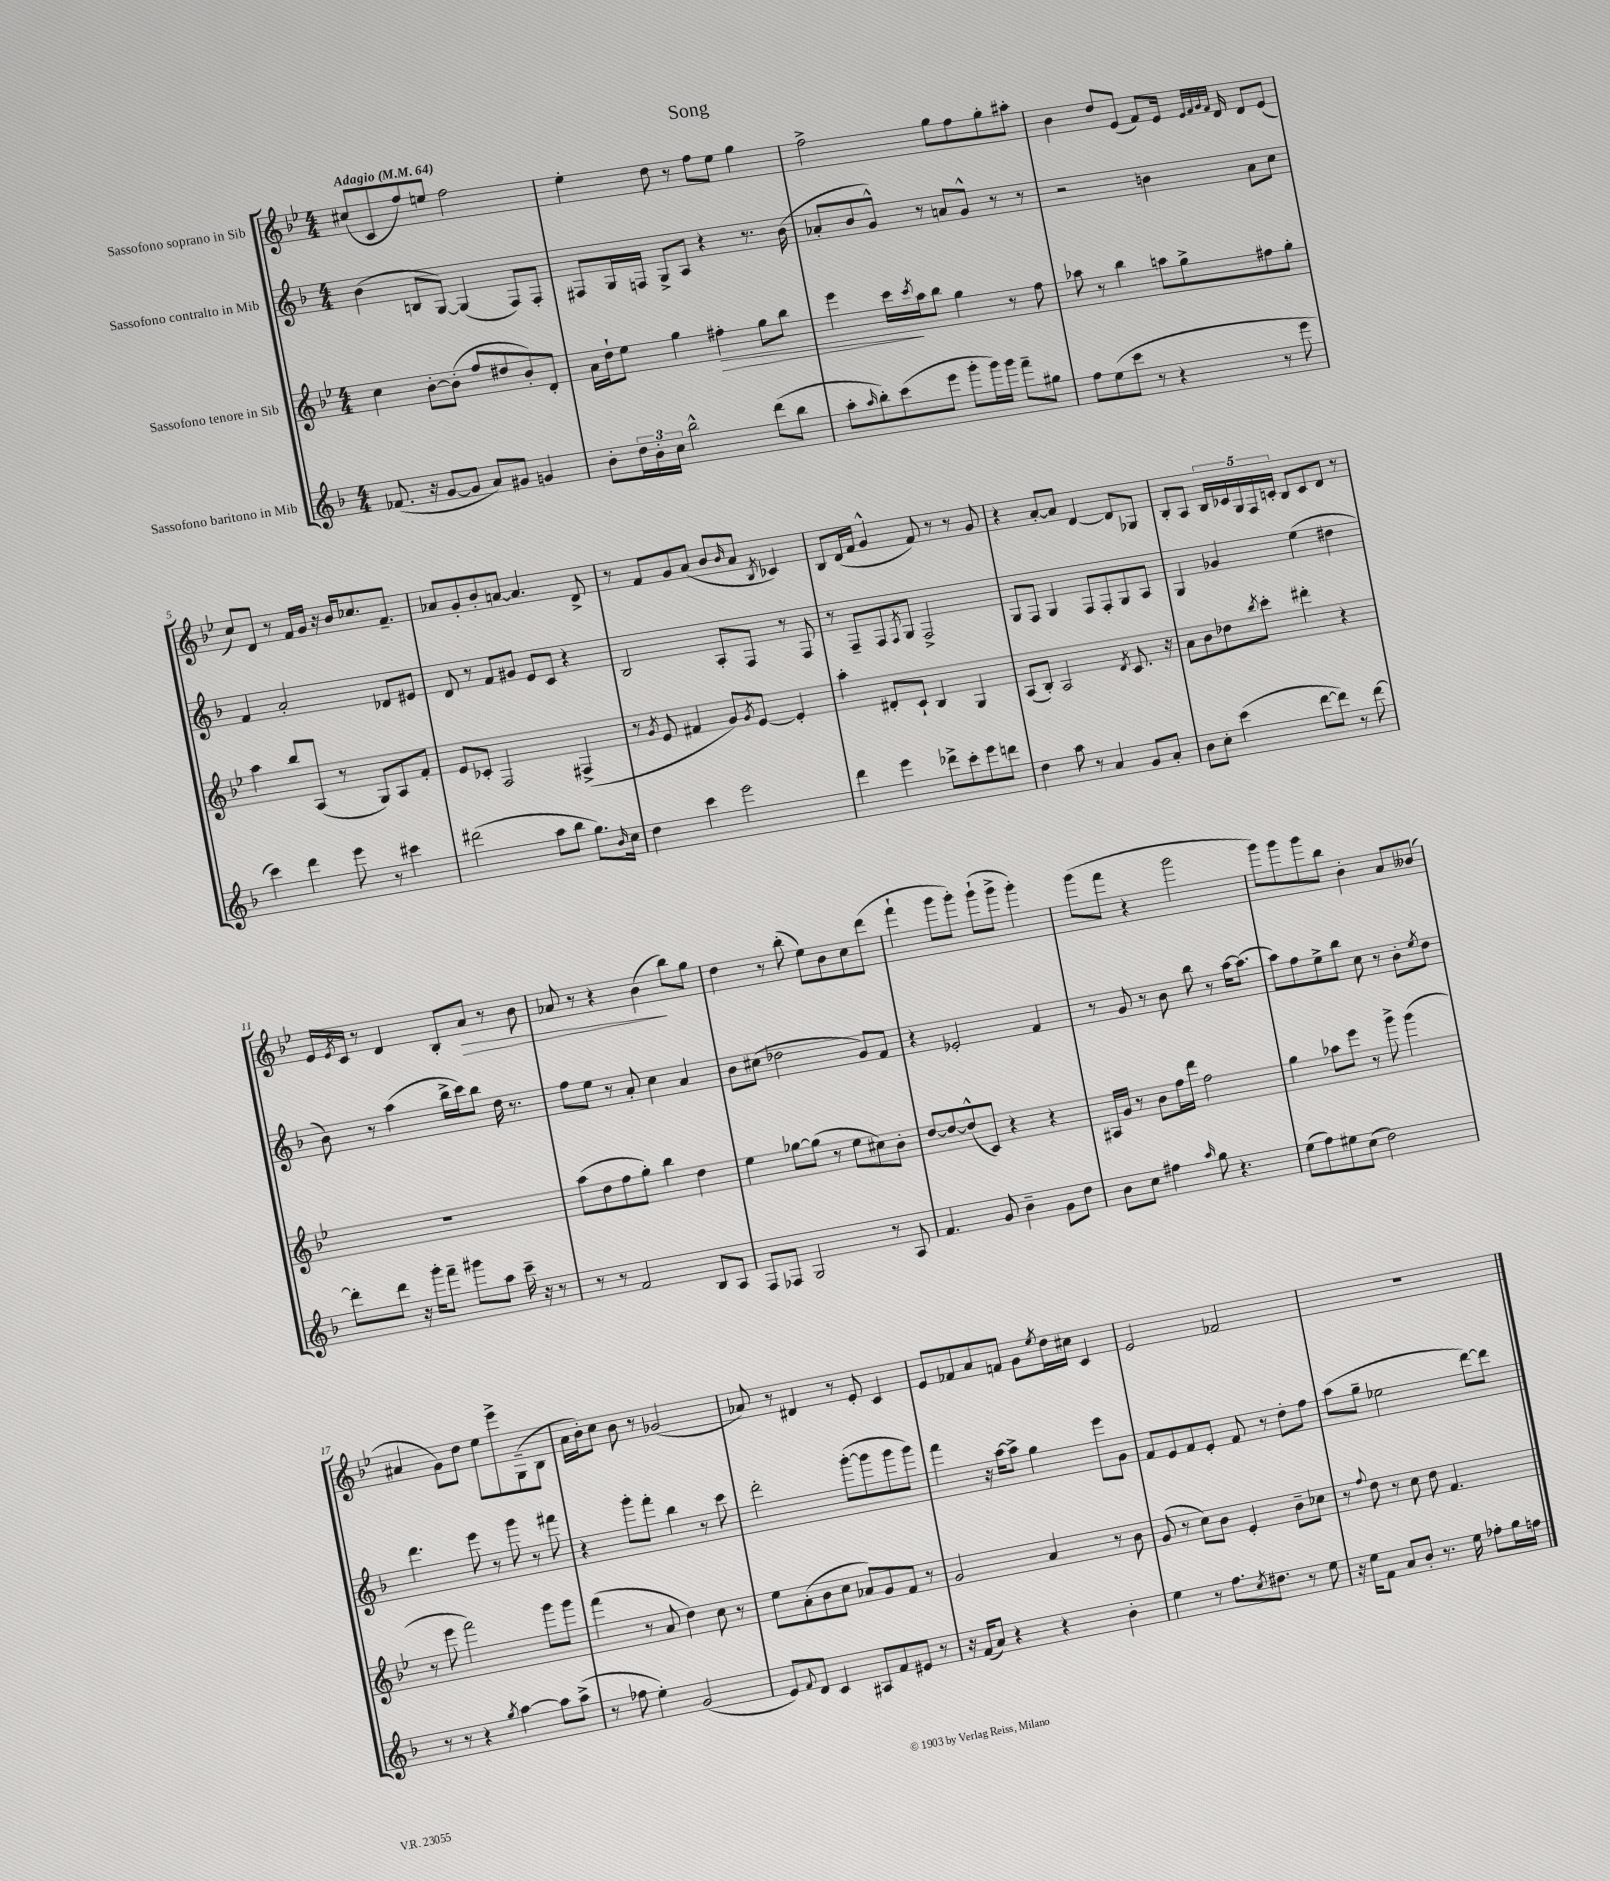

**kern	**kern	**dynam	**kern	**kern	**dynam
*part4	*part3	*part3	*part2	*part1	*part1
*staff4	*staff3	*staff3	*staff2	*staff1	*staff1
*I"Sassofono baritono in Mib	*I"Sassofono tenore in Sib	*	*I"Sassofono contralto in Mib	*I"Sassofono soprano in Sib	*
*clefG2	*clefG2	*	*clefG2	*clefG2	*
*k[b-]	*k[b-e-]	*	*k[b-]	*k[b-e-]	*
*M4/4	*M4/4	*	*M4/4	*M4/4	*
*MM64	*MM64	*	*MM64	*MM64	*
=1	=1	=1	=1	=1	=1
!	!	!	!	!LO:TX:a:B:t=Adagio	!
(8.f-X/	4cc\	.	(4b-\	(8cc#X/L	.
.	.	.	.	8c/	.
16r	.	.	.	.	.
[8g/L	[8b-'\L	.	8Bn/L	8ff/)	.
8g/J]	(8b-'\J]	.	[8G/J)	8een/J	.
8a/L)	8ff/L	.	(4G/]	2ff\	.
8g#X/J	8dd#X/	.	.	.	.
4gn/	8b-'/)	.	8F/L)	.	.
.	8d'/J	.	8F'/J	.	.
=2	=2	=2	=2	=2	=2
8b-'\L	16a\LL	.	8F#X/L	4ee-'\	.
.	16dd`\J	.	.	.	.
24dd\L	8ee-\J	.	16G/L	.	.
24b-'\	.	.	.	.	.
.	.	.	16Fn/JJ	.	.
24cc\JJ	.	.	.	.	.
2bb-^^\	4gg\	.	8G^/L	8dd\	.
.	.	.	8A/J	8r	.
!	!	!LO:HP:b	!	!	!
.	4ff#X'\	>	4r	8ff\L	.
.	.	.	.	8ee-\J	.
(8ddd\L	8gg\L	.	8.r	4gg\	.
8bb-\J	8bb-\J	.	.	.	.
.	.	.	(16b-\	.	.
=3	=3	=3	=3	=3	=3
8aa'\L	4eee-\	.	8a-X'/L	2ff^\	.
16qqaa/	.	.	.	.	.
8bb-'\)	.	.	8b-/	.	.
(8ccc\	16ccc\LL	.	8g^^/J)	.	.
.	8qccc/	.	.	.	.
.	16aa\J	]	.	.	.
8eee\J	8bb-\J	.	8r	.	.
8ggg'\L	4gg\	.	8an/L	8gg\L	.
16ggg\L)	.	.	8g^^/J	8ff\	.
16ggg\JJ	.	.	.	.	.
8fff~\L	8r	.	8r	8gg'\	.
8gg#X\J	8ff\	.	8r	8aa#X'\J	.
=4	=4	=4	=4	=4	=4
8ff\L	8aa-X\	.	2r	4b-\	.
(8ee\	8r	.	.	.	.
8ccc\J	4bb-\	.	.	8dd/L	.
8r	.	.	.	(8e-/J	.
4r	8aan\L	.	4bn\	8f/L)	.
.	8gg^\	.	.	16e-/Jk	.
.	.	.	.	32qqe-/LLL	.
.	.	.	.	32qqf/	.
.	.	.	.	32qqg/	.
.	.	.	.	32qqf/JJJ	.
.	.	.	.	16d/	.
8r	8ff#X\	.	8a\L	8d/L	.
8eee\	8gg'\J	.	8cc\J	(8e-/J	.
!!LO:LB:g=z
=5	=5	=5	=5	=5	=5
4ccc\)	4aa\	.	4f/	8cc/L)	.
.	.	.	.	8d/J	.
4ddd\	8bb-/L	.	2a'/	8r	.
.	(8A/J	.	.	16f/LL	.
.	.	.	.	16g/JJ	.
8eee\	8r	.	.	16r	.
.	.	.	.	16b-/KL	.
8r	8G/L)	.	.	8.cc-X/	.
4ccc#X\	8A/	.	8d-X/L	.	.
.	.	.	.	8.f~/J	.
.	8f'/J	.	8e#X/J	.	.
=6	=6	=6	=6	=6	=6
(2ddd#X\	8e-/L	.	8d/	8a-X/L	.
.	8c-X'/J	.	8r	8g'/	.
.	2F/	.	8f/L	8b-'/	.
.	.	.	8g#X/J	[8an/J	.
8aa\L	.	.	8e/L	4.a/]	.
8bb-\J	.	.	8c/J	.	.
8.gg\L)	(4F#X^/	.	4r	.	.
.	.	.	.	8d^/	.
16qqb-/	.	.	.	.	.
16cc\Jk	.	.	.	.	.
=7	=7	=7	=7	=7	=7
4dd\	8r	.	2B-/	8r	.
.	8qg/	.	.	.	.
.	8e-/	.	.	8f/L	.
4ccc\	4f#X/	.	.	8g/	.
.	.	.	.	(8a/J	.
2eee\	8g/L)	.	8A'/L	8b-/L	.
.	8qg/	.	.	16qqb-/	.
.	[8e-/J	.	8F/J	8a/J	.
.	.	.	.	8qB-/	.
.	4e-'/]	.	8r	4c-X/)	.
.	.	.	8F/	.	.
=8	=8	=8	=8	=8	=8
4ddd\	4aa'\	.	8r	8B-/L	.
.	.	.	8F~/L	(16d/L	.
.	.	.	.	16f/JJ	.
4eee\	8d#X'/L	.	8F/	4g^^/	.
.	.	.	8qF/	.	.
.	8c`/J	.	8G/J	.	.
8ddd-X^\L	4B-/	.	2F^/	8f/)	.
8ccc'\	.	.	.	8r	.
8eee\	4G/	.	.	8r	.
8dddn\J	.	.	.	8g/	.
=9	=9	=9	=9	=9	=9
4dd\	(8A/L	.	8G/L	4r	.
.	8B-'/J)	.	8F/J	.	.
8aa\	2A/	.	4G/	[8a'/L	.
8r	.	.	.	8a/J]	.
4a/	.	.	8F/L	[4d/	.
.	.	.	8F'/	.	.
.	8qd/	.	.	.	.
8g/L	8.c/	.	8G/	8d/L]	.
8a'/J	.	.	8A/J	8G-X/J	.
.	16r	.	.	.	.
=10	=10	=10	=10	=10	=10
8b-\L	8a\L	.	4G/	8B-'/L	.
8cc'\J	8b-\	.	.	8A/J	.
(4ccc\	8dd-X\	.	4g-X/	20B-/LL	.
.	.	.	.	20c-X/	.
.	.	.	.	20G/	.
.	8qbb-/	.	.	.	.
.	8ccc'\J	.	.	.	.
.	.	.	.	20F/	.
.	.	.	.	20cn'/JJ	.
[8ddd\L	4ddd#X'\	.	(4ee\	8B-/L	.
8ddd\J])	.	.	.	8c/	.
8r	4r	.	4dd#X\	8d/J	.
[8ddd\	.	.	.	8r	.
!!LO:LB:g=z
=11	=11	=11	=11	=11	=11
8ddd'\L]	1r	.	8b-\)	16e-/LL	.
.	.	.	.	8qe-/	.
.	.	.	.	16c/JJ	.
8ddd\J	.	.	8r	8r	.
16r	.	.	(4aa\	4d/	.
16ggg'\KL	.	.	.	.	.
8fff~\J	.	.	.	.	.
8ggg#X\L	.	.	16bb-^\LL	8B-'/L	.
.	.	.	16ccc\J)	.	.
!	!	!	!	!	!LO:HP:b
8aa\J	.	.	8bb-\J	8a/J	>
16ccc~\	.	.	16dd\	8r	.
16r	.	.	8.r	.	.
8r	.	.	.	8b-\	.
=12	=12	=12	=12	=12	=12
8r	(8aa\L	.	8ff\L	8a-X/	.
8r	8dd\	.	8ee\J	8r	.
2f/	8ff\	.	8r	4r	.
.	8gg'\J)	.	8a'/	.	.
.	4bb-\	.	4cc\	(4b-\	.
8B-/L	4dd\	.	4a/	8bb-\L)	]
8A/J	.	.	.	8gg\J	.
=13	=13	=13	=13	=13	=13
8F/L	4ee-\	.	8b-\L	4dd\	.
8F-X/J	.	.	(8cc#X\J	.	.
2G/	[8gg-X\L	.	2dd-X\	8r	.
.	(8gg-\J]	.	.	(8bb-'\	.
.	8r	.	.	8ee-\L)	.
.	8ee-\L	.	.	8b-\	.
8r	8cc#X\)	.	8g/L)	8cc\	.
8A/	8b-'\J	.	8f/J	(8ddd\J	.
=14	=14	=14	=14	=14	=14
4.f/	[8dd/L	.	4r	4fff`\	.
.	8dd/_	.	.	.	.
.	(8dd^^/]	.	2e-X'/	8ggg\L	.
8g/	8c/J)	.	.	8ggg'\J)	.
4b-~\	4r	.	.	(8ggg`\L	.
.	.	.	.	8ggg^\J	.
8g\L	4r	.	4f/	4ggg'\)	.
8dd\J	.	.	.	.	.
=15	=15	=15	=15	=15	=15
8b-\L	16A#X/LL	.	8r	(8ggg\L	.
.	16g/JJ	.	.	.	.
8cc\J	8r	.	8g/	8fff\J	.
4ff#X\	8b-\L	.	8r	4r	.
.	16ff\L	.	8b-\	.	.
.	16ddd\JJ	.	.	.	.
16qqaa/	.	.	.	.	.
8gg\	2ff\	.	8bb-\	2ggg\	.
4.r	.	.	8r	.	.
.	.	.	[16aa\KL	.	.
.	.	.	(8.aa\J]	.	.
=16	=16	=16	=16	=16	=16
(8ee\L	4gg\	.	8aa\L)	8ggg\L)	.
8ff\)	.	.	8ff\	8ggg\	.
8ee#X\	8aa-X\L	.	8ee^\	8ggg\	.
(8cc\J	8eee-\J	.	8bb-\J	8bb-\J	.
2dd\)	8r	.	8cc\	4b-'\	.
.	8ggg^\	.	8r	.	.
.	(4ggg\	.	8b-'\L	8a/L	.
.	.	.	8qee/	.	.
.	.	.	8dd\J	(8b--X/J	.
!!LO:LB:g=z
=17	=17	=17	=17	=17	=17
8r	8r	.	4.ddd\	4a#X/	.
8r	8eee-\	.	.	.	.
4r	2fff\)	.	.	8g\L)	.
.	.	.	8eee\	8dd\J	.
8qgg/	.	.	.	.	.
[4aa\	.	.	8r	8ee-\L	.
.	.	.	8ggg\	8eee-^\	.
8aa\L]	8ggg\L	.	8r	(8G~\	.
(8aa^\J	8ggg\J	.	8fff#X\	8B-\J	.
=18	=18	=18	=18	=18	=18
8r	(4fff\	.	4r	16a\LL	.
.	.	.	.	16b-'\J)	.
8ff-X\	.	.	.	8cc\J	.
4ee'\)	8r	.	8ggg'\L	8b-\	.
.	8a/	.	8fff'\J	8r	.
(2g/	4dd\)	.	4bb-\	(2g-X/	.
.	8cc\	.	8r	.	.
.	8r	.	8ccc\	.	.
=19	=19	=19	=19	=19	=19
8e/L)	8ee-\L	.	2ddd'\	8a-X/)	.
8qqf/	.	.	.	.	.
8d/J	(8a'\	.	.	8r	.
4c/	8b-\	.	.	4d#X/	.
.	8cc\J	.	.	.	.
8A#X/L	8a-X/L)	.	([8ggg'\L	8r	.
8f/	8g/	.	8ggg\]	8e-'/	.
8e#X/J	8f/J	.	8ggg\	4c/	.
8r	8r	.	8ggg\J)	.	.
=20	=20	=20	=20	=20	=20
16r	2g/	.	4fff\	8e-/L	.
(16f/KL	.	.	.	.	.
8a/J)	.	.	.	8f-X/	.
4r	.	.	16r	8a/	.
.	.	.	[16aa\KL	.	.
.	.	.	8aa^\J]	8fn/J	.
4r	4a/	.	4gg\	8g\L	.
.	.	.	.	8qee-/	.
.	.	.	.	16dd\L	.
.	.	.	.	16cc#X\JJ	.
4b-'\	8r	.	8eee\L	4c/	.
.	8b-\	.	8g\J	.	.
=21	=21	=21	=21	=21	=21
4ee\	(8g/	.	8f/L	2e-/	.
.	8r	.	8e/	.	.
8r	8cc\L)	.	8f/	.	.
8.ff\L	8b-\J	.	8e'/J	.	.
.	4e-'/	.	8f/	2f-X/	.
8qcc/	.	.	.	.	.
8.dd#X\J	.	.	.	.	.
.	.	.	8r	.	.
8r	8b-~\L	.	8dd'\L	.	.
8ee\	8cc-X\J	.	8ff\J	.	.
=22	=22	=22	=22	=22	=22
16r	8r	.	(8aa\L	1r	.
16ee\KL	.	.	.	.	.
.	8qqff/	.	.	.	.
8f\J	8dd\	.	8gg~\J	.	.
8a/L	8r	.	2ee-X\	.	.
8b-'/J	8cc\	.	.	.	.
8.r	8dd\	.	.	.	.
.	4.f/	.	.	.	.
16ee\	.	.	.	.	.
8ff-X'\L	.	.	[8ddd\L)	.	.
16gg\L	.	.	8ddd\J]	.	.
16ffn\JJ	.	.	.	.	.
==	==	==	==	==	==
*-	*-	*-	*-	*-	*-
